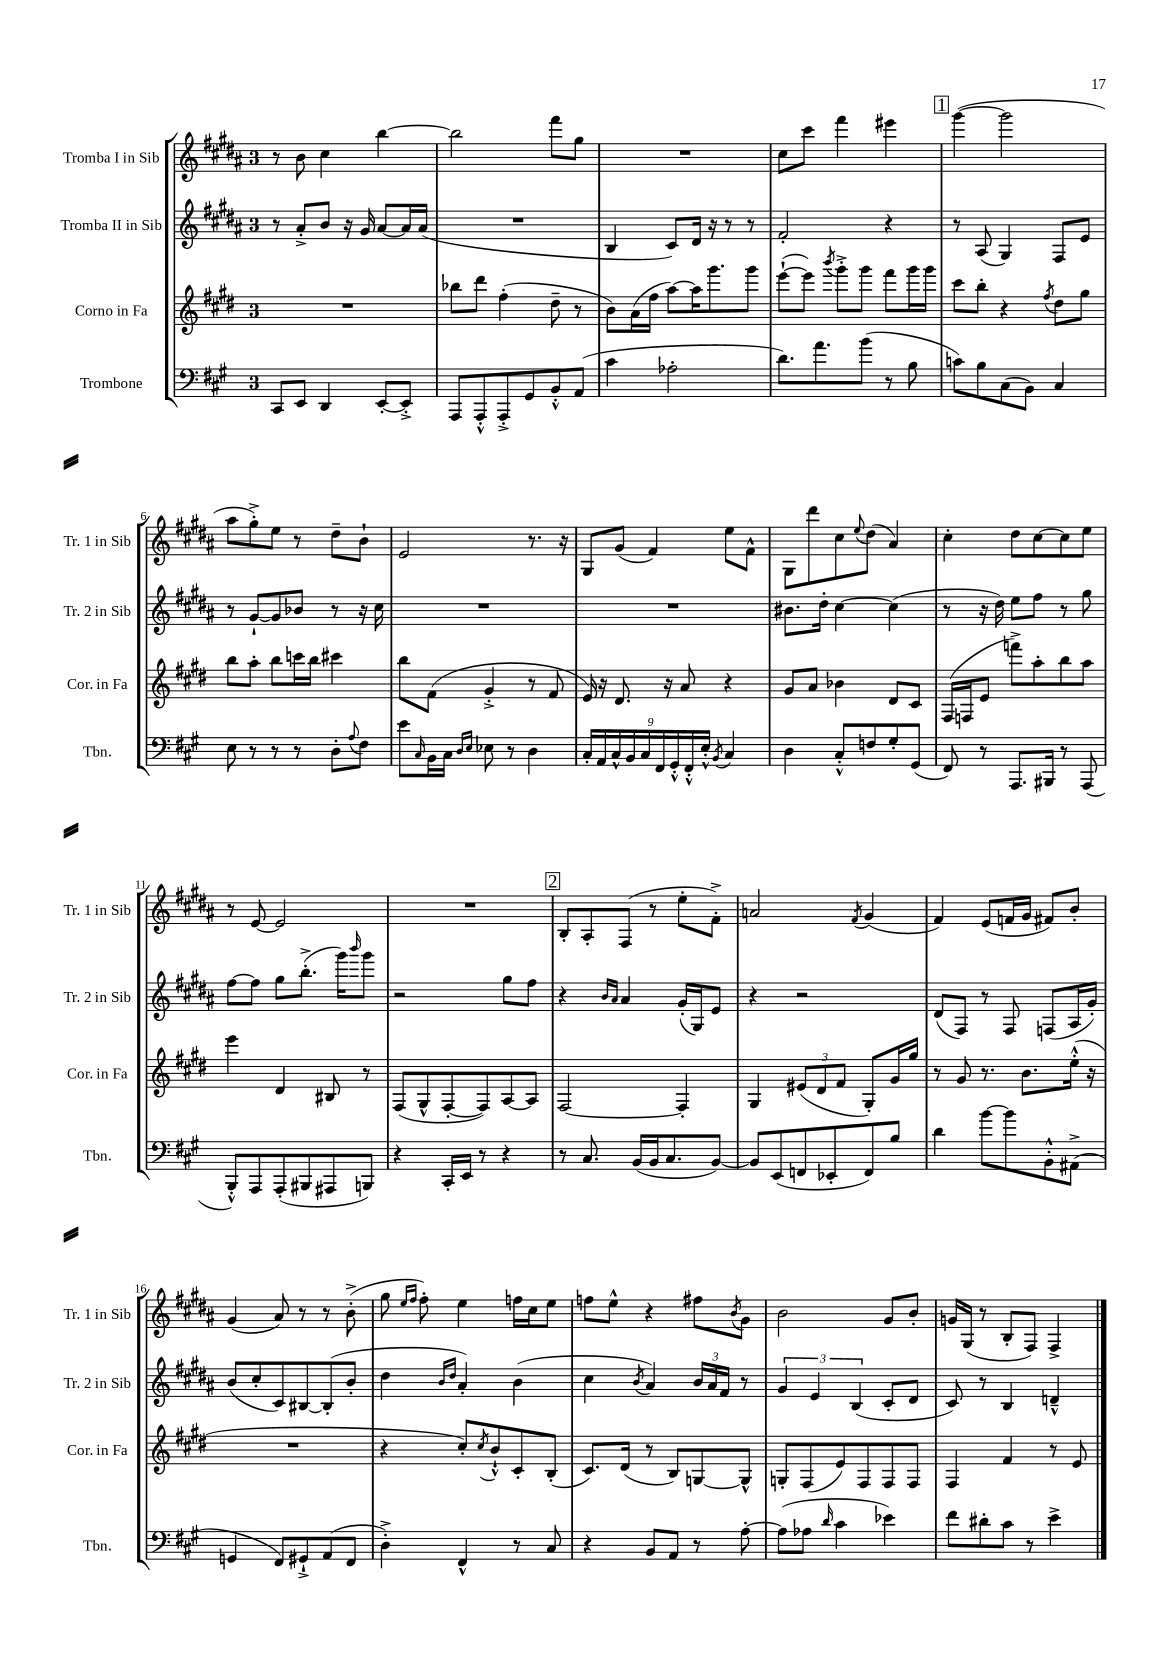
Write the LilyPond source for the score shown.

<<
\new StaffGroup <<
\new Staff = "s0" \with { instrumentName = "Tromba I in Sib" shortInstrumentName = "Tr. 1 in Sib" } {
    \clef treble \key b \major \once \override Staff.TimeSignature.style = #'single-digit \time 3/4
    r8 b'8 cis''4 b''4~ |
    b''2 fis'''8 gis''8 |
    R2. |
    cis''8 cis'''8 fis'''4 eis'''4 |
    \mark \markup { \box "1" } gis'''4~( gis'''2 |
    ais''8 gis''8-.->) e''8 r8 dis''8-- b'8-! |
    e'2 r8. r16 |
    gis8 gis'8( fis'4) e''8 fis'8-^ |
    gis8 dis'''8 cis''8 \appoggiatura { e''8 } dis''8( ais'4) |
    cis''4-. dis''8 cis''8~ cis''8 e''8 |
    r8 e'8~ e'2 |
    R2. |
    \mark \markup { \box "2" } b8-. ais8-. fis8( r8 e''8-. fis'8-.->) |
    a'2 \acciaccatura { fis'8 } gis'4( |
    fis'4) e'8( f'16 gis'16 fis'8) b'8-. |
    gis'4( ais'8) r8 r8 b'8-.->( |
    gis''8 \grace { e''16 fis''16 } fis''8-.) e''4 f''16 cis''16 e''8 |
    f''8 e''8-^ r4 fis''8 \acciaccatura { b'8 } gis'8 |
    b'2 gis'8 b'8-. |
    g'16 gis16( r8 b8-. fis8) fis4-> \bar "|." |
}
\new Staff = "s1" \with { instrumentName = "Tromba II in Sib" shortInstrumentName = "Tr. 2 in Sib" } {
    \clef treble \key b \major \once \override Staff.TimeSignature.style = #'single-digit \time 3/4
    r8 ais'8-.-> b'8 r16 gis'16 ais'8~ ais'16 ais'16( |
    R2. |
    b4 cis'8) dis'16 r16 r8 r8 |
    fis'2-. r4 |
    \mark \markup { \box "1" } r8 ais8( gis4) fis8 e'8 |
    r8 gis'8~-! gis'8 bes'8 r8 r16 cis''16 |
    R2. |
    R2. |
    bis'8. dis''16-. cis''4~ cis''4( |
    r8 r16 dis''16) e''8 fis''8 r8 gis''8 |
    fis''8~ fis''8 gis''8 b''8.-.->( gis'''16) \grace { b'''16 } gis'''8 |
    r2 gis''8 fis''8 |
    \mark \markup { \box "2" } r4 \grace { b'16 ais'16 } ais'4 gis'16-.( gis16) e'8 |
    r4 r2 |
    dis'8( fis8) r8 fis8 f8( ais16 gis'16-.) |
    b'8( cis''8-. cis'8) bis8~ bis8-.( b'8-. |
    dis''4 \grace { b'16 dis''16 } ais'4-.) b'4( |
    cis''4 \acciaccatura { b'8 } ais'4) \tuplet 3/2 { b'16 ais'16 fis'16 } r8 |
    \tuplet 3/2 { gis'4 e'4 b4( } cis'8-. dis'8 |
    cis'8) r8 b4 d'4---^ \bar "|." |
}
\new Staff = "s2" \with { instrumentName = "Corno in Fa" shortInstrumentName = "Cor. in Fa" } {
    \clef treble \key e \major \once \override Staff.TimeSignature.style = #'single-digit \time 3/4
    R2. |
    bes''8 dis'''8 fis''4-.( dis''8-- r8 |
    b'8) a'16( fis''16 a''8~) a''16 gis'''8. gis'''8 |
    e'''8~-!( e'''8) \acciaccatura { b'''8 } gis'''8-.-> gis'''8 fis'''8 gis'''16 gis'''16 |
    \mark \markup { \box "1" } cis'''8 b''8-. r4 \acciaccatura { fis''8 } dis''8 gis''8 |
    b''8 a''8-. b''8 c'''16 b''16 cis'''4 |
    b''8 fis'8( gis'4-.-> r8 fis'8 |
    e'16) r16 dis'8. r16 a'8 r4 |
    gis'8 a'8 bes'4 dis'8 cis'8 |
    fis16( f16 e'8 f'''8->) a''8-. b''8 a''8 |
    e'''4 dis'4 bis8 r8 |
    fis8( gis8-^ fis8~-. fis8) a8~ a8 |
    \mark \markup { \box "2" } fis2~ fis4-. |
    gis4 \tuplet 3/2 { eis'8( dis'8 fis'8 } gis8-.) gis'16 gis''16 |
    r8 gis'8 r8. b'8. e''16-.-^( r16 |
    R2. |
    r4 cis''8-.) \acciaccatura { cis''8 } b'8-!-^ cis'8-. b8-.( |
    cis'8.) dis'16( r8 b8) g8~ g8-^ |
    g8-. fis8( e'8) fis8 fis8 fis8 |
    fis4 fis'4 r8 e'8 \bar "|." |
}
\new Staff = "s3" \with { instrumentName = "Trombone" shortInstrumentName = "Tbn." } {
    \clef bass \key a \major \once \override Staff.TimeSignature.style = #'single-digit \time 3/4
    cis,8 e,8 d,4 e,8~-. e,8-.-> |
    a,,8 a,,8-.-^ a,,8-.-> gis,8 b,8-.-^ a,8( |
    cis'4 aes2-. |
    d'8.) a'8. b'8( r8 b8 |
    \mark \markup { \box "1" } c'8) b8 cis8( b,8) cis4 |
    e8 r8 r8 r8 d8-. \appoggiatura { a8 } fis8 |
    e'8 \grace { cis16 } b,16 cis16 \grace { d16 e16 } ees8 r8 d4 |
    \tuplet 9/8 { cis16-. a,16 cis16-^ b,16 cis16 fis,16 gis,16-.-^ fis,16-.-^ e16-.-^ } \acciaccatura { b,8 } cis4 |
    d4 cis8-.-^ f8 gis8-. gis,8( |
    fis,8) r8 a,,8. bis,,16 r8 a,,8( |
    b,,8-.-^) a,,8 a,,8-.( bis,,8 ais,,8 b,,8) |
    r4 cis,16-. e,16 r8 r4 |
    \mark \markup { \box "2" } r8 cis8. b,16( b,16 cis8. b,8~) |
    b,8 e,8( f,8 ees,8-. f,8) b8 |
    d'4 b'8~ b'8 b,8-.-^ ais,8->( |
    g,4 fis,8) gis,8-!-> a,8( fis,8 |
    d4-.->) fis,4-^ r8 cis8 |
    r4 b,8 a,8 r8 a8~-. |
    a8( aes8 \grace { d'16 } cis'4 ees'4) |
    fis'8 dis'8-. cis'8 r8 e'4-> \bar "|." |
}
>>
>>
